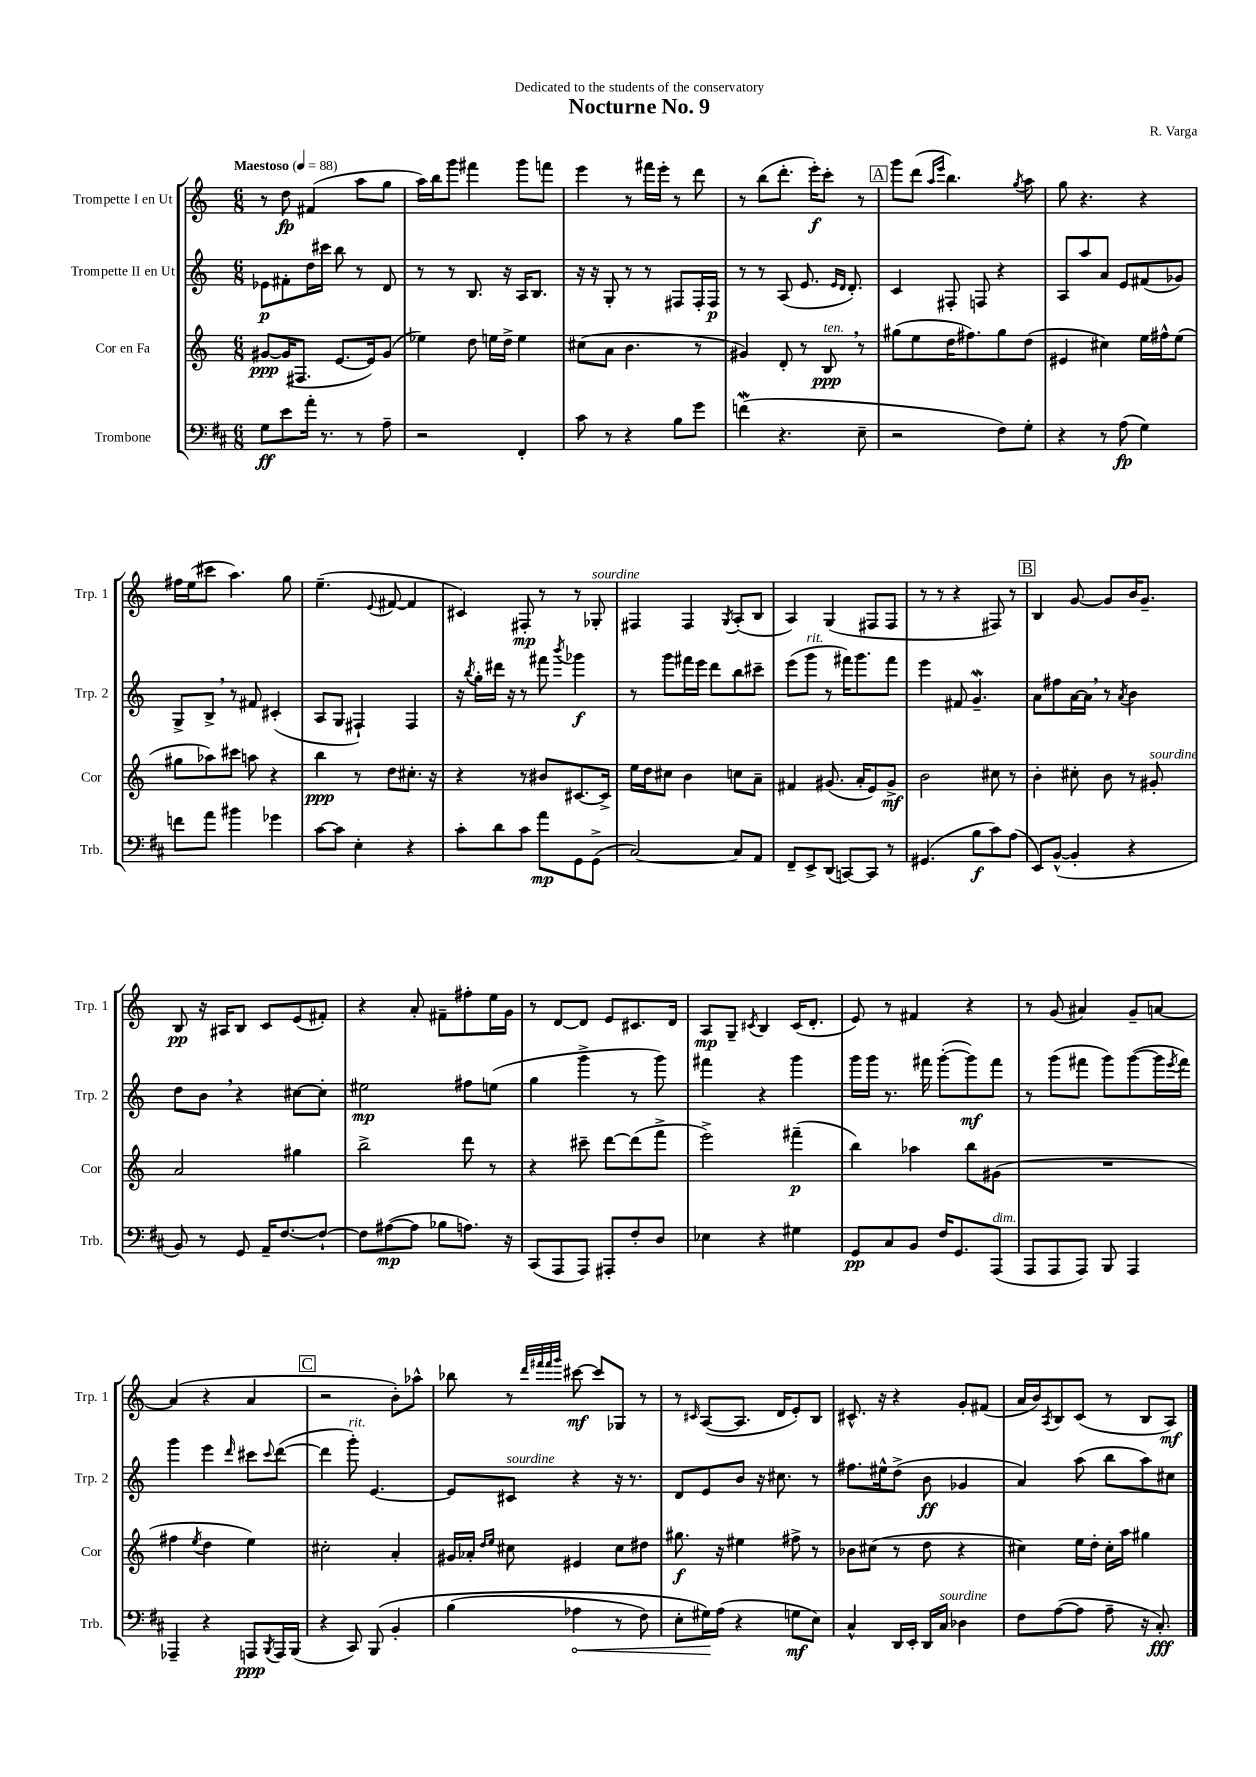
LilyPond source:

\header { title = "Nocturne No. 9" composer = "R. Varga" dedication = "Dedicated to the students of the conservatory" }
<<
\new StaffGroup <<
\new Staff = "s0" \with { instrumentName = "Trompette I en Ut" shortInstrumentName = "Trp. 1" } {
    \clef treble \key c \major \numericTimeSignature \time 6/8 \tempo "Maestoso" 4 = 88
    r8 d''8\fp fis'4( a''8 g''8 |
    a''16) b''16 g'''8 fis'''4 g'''8 f'''8 |
    e'''4 r8 fis'''16 e'''16-. r8 d'''8 |
    r8 b''8( d'''8.-. e'''16-.\f) c'''8-. r8 |
    \mark \markup { \box "A" } g'''8 d'''8( \grace { a''16 e'''16 } b''4.) \acciaccatura { g''8 } a''8 |
    g''8 r4. r4 |
    fis''16 e''16( cis'''8 a''4.) g''8 |
    e''4.--( \appoggiatura { e'8 } fis'8~ fis'4 |
    cis'4) fis8-.\mp r8 r8 ges8-.^\markup { \italic "sourdine" } |
    fis4 fis4 \acciaccatura { g8 } a8-.( b8 |
    a4) g4( fis8 fis8 |
    r8 r8 r4 fis8) r8 |
    \mark \markup { \box "B" } b4 g'8~ g'8 b'16 g'8.-- |
    b8\pp r16 ais16 b8 c'8 e'8( fis'8-.) |
    r4 a'8-. fis'8-- fis''8-. e''16 g'16 |
    r8 d'8~ d'8 e'8 cis'8. d'16 |
    a8\mp g8-- \acciaccatura { cis'8 } b4 cis'16( d'8.-. |
    e'8) r8 fis'4 r4 |
    r8 g'8( ais'4) g'8-- a'8~ |
    a'4( r4 a'4 |
    \mark \markup { \box "C" } r2 b'8-.) aes''8-^ |
    bes''8 r8 \grace { d'''32 fis'''32 fis'''32 g'''32 } cis'''8~\mf cis'''8 ges8 r8 |
    r8 \grace { cis'16 } a8~( a8. d'16 e'8-.) b8 |
    cis'8.-^ r16 r4 g'8-. fis'8( |
    a'16 b'16) \acciaccatura { a8 } b8 c'8( r8 b8 a8\mf) \bar "|." |
}
\new Staff = "s1" \with { instrumentName = "Trompette II en Ut" shortInstrumentName = "Trp. 2" } {
    \clef treble \key c \major \numericTimeSignature \time 6/8
    ees'8\p fis'8-. d''16 cis'''16 b''8 r8 d'8 |
    r8 r8 b8. r16 a16 b8. |
    r16 r16 g8-. r8 r8 fis8 fis16-. fis16\p |
    r8 r8 a8( e'8. \grace { e'16 d'16 } d'8.-.) |
    \mark \markup { \box "A" } c'4 fis8-. f8 r4 |
    a8 a''8 a'8 e'8 fis'8( ges'8) |
    g8-> b8-> \breathe r8 fis'8 cis'4-.( |
    a8 g8 fis4-!) fis4 |
    r16 \acciaccatura { b''8 } g''16-. dis'''16 r16 r8 fis'''8 \acciaccatura { b'''8 } ges'''4\f |
    r8 g'''8 fis'''16 e'''16 d'''8 b''8 cis'''8-- |
    e'''8( g'''8^\markup { \italic "rit." } r8 fis'''16) g'''8. fis'''8 |
    e'''4 fis'8 g'4.--\mordent |
    \mark \markup { \box "B" } a'8 fis''8 a'16~ a'16 \breathe r8 \acciaccatura { a'8 } b'4 |
    d''8 b'8 \breathe r4 cis''8~ cis''8-. |
    eis''2\mp fis''8 e''8( |
    g''4 g'''4-> r8 g'''8) |
    fis'''4 r4 g'''4 |
    g'''16 g'''16 r8. fis'''16 g'''8~-.( g'''8\mf) fis'''8 |
    r8 g'''8( fis'''8 g'''8) g'''8~( g'''16 \acciaccatura { e'''8 } fis'''16) |
    g'''4 e'''4 \grace { d'''16 } cis'''8 \appoggiatura { cis'''8 } d'''8~( |
    \mark \markup { \box "C" } d'''4 g'''8-.^\markup { \italic "rit." }) e'4.~ |
    e'8 cis'8^\markup { \italic "sourdine" } r4 r16 r8. |
    d'8 e'8 b'8 r16 cis''8. r8 |
    fis''8. eis''16-^ d''8->( b'8\ff ges'4 |
    a'4) a''8( b''8 a''8) cis''8 \bar "|." |
}
\new Staff = "s2" \with { instrumentName = "Cor en Fa" shortInstrumentName = "Cor" } {
    \clef treble \key c \major \numericTimeSignature \time 6/8
    gis'8~\ppp gis'16( fis8. e'8.~ e'16) gis'8( |
    ees''4) d''8 e''16 d''16-> e''4 |
    cis''8( a'8 b'4. r8 |
    gis'4) d'8-. r8 b8\ppp^\markup { \italic "ten." } \breathe r8 |
    \mark \markup { \box "A" } gis''8( e''8 d''16 fis''8.) gis''8 d''8( |
    eis'4 cis''4) e''16 fis''16-^ e''8( |
    gis''8 aes''8) cis'''8 a''8 r4 |
    b''4\ppp r8 d''8 cis''8.-. r16 |
    r4 r8 bis'8 cis'8.~ cis'16-> |
    e''16 d''16 cis''8 b'4 c''8 a'8-- |
    fis'4 gis'8.( a'16-. e'8) gis'8->\mf |
    b'2 cis''8 r8 |
    \mark \markup { \box "B" } b'4-. cis''8-. b'8 r8 gis'8-.^\markup { \italic "sourdine" } |
    a'2 gis''4 |
    b''2-> d'''8 r8 |
    r4 cis'''8-- d'''8~ d'''8( f'''8-> |
    e'''2->) fis'''4--\p( |
    b''4) aes''4 b''8 gis'8( |
    R2. |
    fis''4 \acciaccatura { e''8 } d''4 e''4) |
    \mark \markup { \box "C" } cis''2-. a'4-. |
    gis'16 aes'16-. \grace { d''16 e''16 } cis''8 eis'4 cis''8 dis''8 |
    gis''8.\f r16 eis''4 fis''8-> r8 |
    bes'8 cis''8( r8 d''8 r4 |
    cis''4) e''16 d''16-. cis''16-. a''16 gis''4 \bar "|." |
}
\new Staff = "s3" \with { instrumentName = "Trombone" shortInstrumentName = "Trb." } {
    \clef bass \key d \major \numericTimeSignature \time 6/8
    g8\ff e'8 a'16-. r8. r8 a8-- |
    r2 fis,4-. |
    cis'8 r8 r4 b8 g'8 |
    f'4\mordent( r4. e8-- |
    \mark \markup { \box "A" } r2 fis8) g8-. |
    r4 r8 a8\fp( g4) |
    f'8 a'8 bis'4 ges'4 |
    cis'8~ cis'8 e4-. r4 |
    cis'8-. d'8 cis'8 a'8\mp g,8 g,8->( |
    cis2~) cis8 a,8 |
    fis,8-- e,8-> d,8( c,8~) c,8 r8 |
    gis,4.( b8\f cis'8) a8( |
    \mark \markup { \box "B" } e,8) b,8~-^( b,4-. r4 |
    b,8) r8 g,8 a,16-- fis8.~ fis8~-! |
    fis8 ais8~\mp( ais8 bes8 a8.) r16 |
    cis,8( a,,8 a,,8) ais,,8-. fis8-. d8 |
    ees4 r4 gis4 |
    g,8\pp cis8 b,8 fis16 g,8. a,,8^\markup { \italic "dim." }( |
    a,,8 a,,8 a,,8) b,,8 a,,4 |
    aes,,4-- r4 a,,8\ppp \acciaccatura { b,,8 } a,,16 b,,16( |
    \mark \markup { \box "C" } r4 cis,8) b,,8\( b,4-. |
    b4( \once \override Hairpin.circled-tip = ##t aes4\< r8 fis8) |
    e8-. gis16\!\) a16( r4 g8\mf e8) |
    cis4-^ d,16 e,16-. d,16 cis16^\markup { \italic "sourdine" } des4 |
    fis8 a8~( a8 a8-- r16 cis8.-.\fff) \bar "|." |
}
>>
>>
\layout { \context { \Score \remove "Bar_number_engraver" } }
